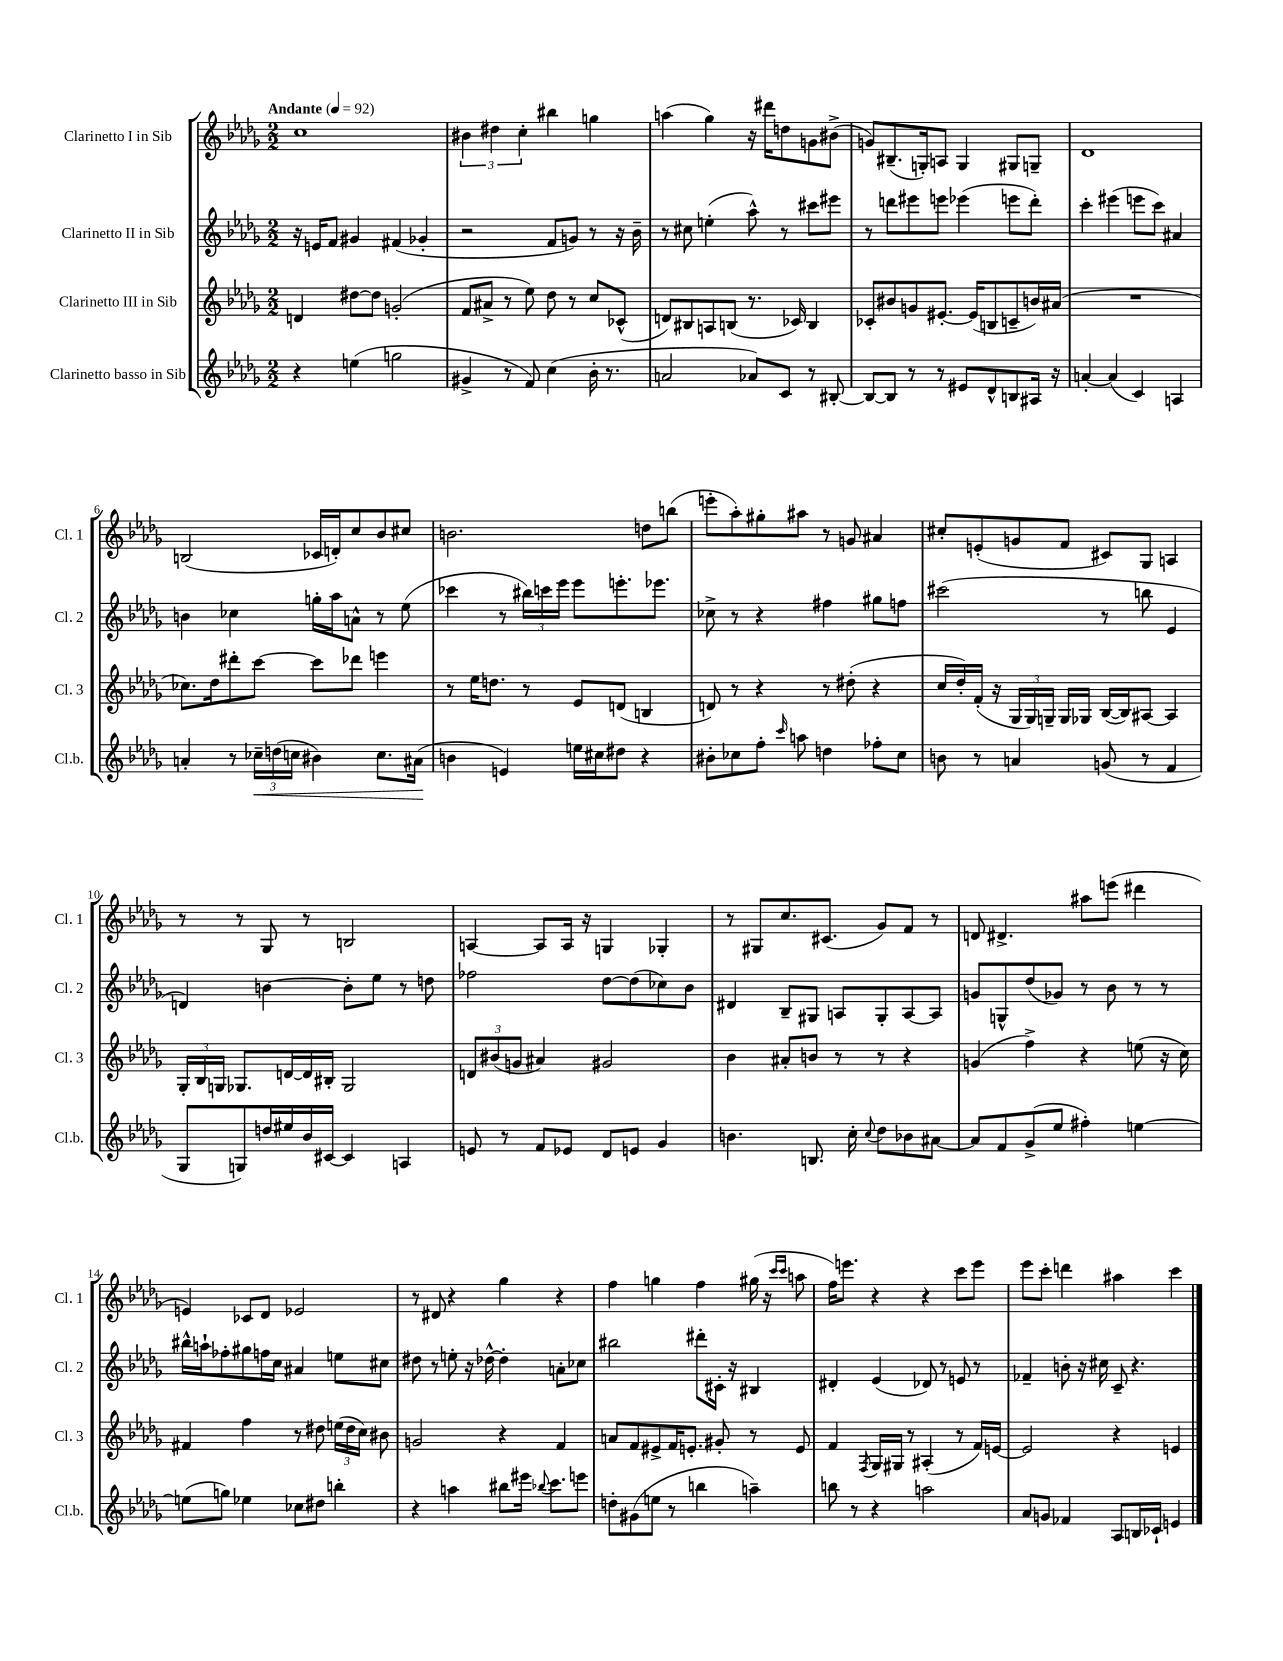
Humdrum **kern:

**kern	**dynam	**kern	**kern	**kern
*part4	*part4	*part3	*part2	*part1
*staff4	*staff4	*staff3	*staff2	*staff1
*I"Clarinetto basso in Sib	*	*I"Clarinetto III in Sib	*I"Clarinetto II in Sib	*I"Clarinetto I in Sib
*I'Cl.b.	*	*I'Cl. 3	*I'Cl. 2	*I'Cl. 1
*clefG2	*	*clefG2	*clefG2	*clefG2
*k[b-e-a-d-g-]	*	*k[b-e-a-d-g-]	*k[b-e-a-d-g-]	*k[b-e-a-d-g-]
*M2/2	*	*M2/2	*M2/2	*M2/2
*MM92	*	*MM92	*MM92	*MM92
=1	=1	=1	=1	=1
!	!	!	!	!LO:TX:a:B:t=Andante
4r	.	4dn/	16r	1cc
.	.	.	16en/KL	.
.	.	.	8f/J	.
(4een\	.	[8dd#X\L	4g#X/	.
.	.	8dd#\J]	.	.
2ggn\	.	(2gn'/	(4f#X/	.
.	.	.	4g-X'/	.
=2	=2	=2	=2	=2
4g#X^/	.	8f/L	2r	6b#X\
.	.	8a#X^/J	.	.
.	.	.	.	6dd#X\
8r	.	8r	.	.
.	.	.	.	6cc'\
8f/)	.	8ee-\)	.	.
(4cc\	.	8dd-\	8f/L	4bb#X\
.	.	8r	8gn/J)	.
16b-'\	.	8cc/L	8r	4ggn\
8.r	.	.	.	.
.	.	(8c-X^^/J	16r	.
.	.	.	16b-~\	.
=3	=3	=3	=3	=3
2an/	.	8dn/L)	8r	(4aan\
.	.	8B#X/	8cc#X\	.
.	.	8An/	(4een'\	4gg-\)
.	.	(8Bn/J	.	.
8a-X/L)	.	8.r	8aa-^^\)	16r
.	.	.	.	16ddd#X\KL
8c/J	.	.	8r	8ddn\
.	.	16c-X/)	.	.
8r	.	4B/	8ccc#X\L	8gn\
[8B#X'/	.	.	8eee#X\J	(8b#X^\J
=4	=4	=4	=4	=4
8B#/L_	.	8c-X'/L	8r	8gn/L)
8B#/J]	.	8b#X/	8dddn\L	(8.B#X~/
8r	.	8gn/	8eee#X\	.
.	.	.	.	16Gn'/k)
8r	.	[8.e#X'/J	8eeen\J	8An/J
8e#X/L	.	.	(4eee-X\	4G/
.	.	(16e#/KL]	.	.
8d-^^/	.	8Bn/	.	.
8Bn/	.	8cn~/	8eeen\L	8G#X/L
16A#X/Jk	.	16bn/L)	8ddd'\J)	8Gn~/J
16r	.	(16a#X/JJ	.	.
=5	=5	=5	=5	=5
[4an'/	.	1r	4ccc'\	1d-
(4a/]	.	.	(4eee#X\	.
4c/)	.	.	8eeen\L	.
.	.	.	8ccc\J)	.
4An/	.	.	4a#X/	.
!!LO:LB:g=z
=6	=6	=6	=6	=6
4an'/	.	8.cc-X\L)	4bn\	(2Bn/
.	.	16dd-\k	.	.
8r	.	8ddd#X'\	4cc-X\	.
!	!LO:HP:b	!	!	!
24cc-X~\LL	<	[8ccc\J	.	.
(24ddn\	.	.	.	.
24ccn\JJ	.	.	.	.
4b#X\)	.	8ccc\L]	16ggn'\LL	16c-X/LL
.	.	.	16aa-\J	16dn'/J)
.	.	8ddd-X\J	8an^^\J	8cc/
8.cc\L	.	4eeen\	8r	8b-/
.	.	.	(8ee-\	8cc#X/J
(16a#X\Jk	.	.	.	.
.	[	.	.	.
=7	=7	=7	=7	=7
4bn\	.	8r	4ccc-X\	2.bn\
.	.	16ee-\KL	.	.
.	.	8.ddn\J	.	.
4en/)	.	.	8r	.
.	.	8r	24bb#X\LL)	.
.	.	.	24cccn\	.
.	.	.	24eee-\JJ	.
16een\LL	.	8e-/L	8eee-\L	.
16cc#X\J	.	.	.	.
8dd#X\J	.	(8dn/J	8.eeen'\	.
4r	.	4Bn/	.	8ddn\L
.	.	.	8.eee-X\J	.
.	.	.	.	(8bbn\J
=8	=8	=8	=8	=8
8b#X'\L	.	8dn/)	8cc-X^\	8eeen'\L
8cc-X\	.	8r	8r	8aa-'\)
8ff'\J	.	4r	4r	8gg#X'\
16qqccc/	.	.	.	.
8aan\	.	.	.	8aa#X\J
4ddn\	.	8r	4ff#X\	8r
.	.	(8dd#X'\	.	8gn/
8ff-X'\L	.	4r	8gg#X\L	4a#X/
8cc-\J	.	.	8ffn\J	.
=9	=9	=9	=9	=9
8bn\	.	16cc/LL	(2ccc#X\	8cc#X'/L
.	.	16dd-'/)	.	.
8r	.	(16f'/JJ	.	(8en'/
.	.	16r	.	.
4an/	.	24G-/LL	.	8gn/
.	.	24G-/)	.	.
.	.	24Gn~/JJ	.	.
.	.	16G/LL	.	8f/J
.	.	16G-X/JJ	.	.
(8gn/	.	([16B-/LL	8r	8c#X/L)
.	.	16B-/J])	.	.
8r	.	[8A#X/J	8bbn\	8G-/J
4f/	.	4A#/]	4e-/	4An/
!!LO:LB:g=z
=10	=10	=10	=10	=10
8G-/L	.	24G-'/LL	4dn/)	8r
.	.	24B-/	.	.
.	.	24Gn/JJ	.	.
8Gn/)	.	8.G-X/L	.	8r
16ddn/L	.	.	[4bn\	8G-/
16ee#X/	.	[16dn/L	.	.
16b-/	.	16d/]	.	8r
[16c#X/JJ	.	16B#X'/JJ	.	.
4c#/]	.	2G-/	8b'\L]	2Bn/
.	.	.	8ee-\J	.
4An/	.	.	8r	.
.	.	.	8ddn\	.
=11	=11	=11	=11	=11
8en/	.	12dn/L	2ff-X\	[4An/
.	.	(12b#X/	.	.
8r	.	.	.	.
.	.	12gn/J	.	.
8f/L	.	4a#X/)	.	8A/L]
8e-X/J	.	.	.	16A/Jk
.	.	.	.	16r
8d-/L	.	2g#X/	[8dd-\L	4Gn/
8en/J	.	.	(8dd-\]	.
4g-/	.	.	8cc-X\)	4G-X'/
.	.	.	8b-\J	.
=12	=12	=12	=12	=12
4.bn\	.	4b-\	4d#X/	8r
.	.	.	.	8G#X/L
.	.	8a#X'/L	8B-~/L	8.cc/
8.Bn/	.	8bn/J	8G#X/J	.
.	.	.	.	(8.c#X/J
.	.	8r	8An/L	.
16cc'\	.	.	.	.
8qqcc/	.	.	.	.
8dd-\L	.	8r	8G#'/	8g-/L)
8b-X\	.	4r	[8A/	8f/J
[8a#X\J	.	.	8A/J]	8r
=13	=13	=13	=13	=13
8a#/L]	.	(4gn/	8gn/L	8dn/
8f/	.	.	8Gn^^/	4.d#X^/
(8g-^/	.	4ff^\)	(8dd-/	.
8ee-/J	.	.	8g-X/J)	.
4ff#X'\)	.	4r	8r	8aa#X\L
.	.	.	8b-\	(8eeen\J
[4een\	.	(8een\	8r	4ddd#X\
.	.	16r	8r	.
.	.	16cc\)	.	.
!!LO:LB:g=z
=14	=14	=14	=14	=14
(8een\L]	.	4f#X/	16bb#X^^\LL	4en/)
.	.	.	16aan`\J	.
8ggn\J)	.	.	8ff-X'\	.
4ee-X\	.	4ff\	8gg#X\	8c-X/L
.	.	.	16ffn\L	8d-/J
.	.	.	16cc\JJ	.
8cc-X\L	.	8r	4a#X/	2e-X/
8dd#X\J	.	8dd#X\	.	.
4bbn'\	.	(24een\LL	8een\L	.
.	.	24dd#\	.	.
.	.	24cc\JJ)	.	.
.	.	8b#X\	8cc#X\J	.
=15	=15	=15	=15	=15
4r	.	2gn/	8dd#X\	8r
.	.	.	8r	8d#X/
4aan\	.	.	8een'\	4r
.	.	.	16r	.
.	.	.	[16dd-X^^\	.
8bb#X\L	.	4r	4dd-'\]	4gg-\
16eee#X\Jk	.	.	.	.
8qqbb-X/	.	.	.	.
8.ccc\L	.	.	.	.
.	.	4f/	8an'\L	4r
8eeen\J	.	.	8cc-X\J	.
=16	=16	=16	=16	=16
8ddn'\L	.	8an/L	2bb#X\	4ff\
(8g#X\	.	8f/	.	.
8een\J	.	8e#X^/	.	4ggn\
8r	.	16f/K	.	.
.	.	8.en'/J	.	.
4bbn\	.	.	8ddd#X'\L	4ff\
.	.	8g#X'/	16c#X'\Jk	.
.	.	.	16r	.
4aan~\)	.	8r	4B#X/	(16gg#X\
.	.	.	.	16r
.	.	.	.	16qqccc/LL
.	.	.	.	16qqccc/JJ
.	.	8e/	.	8aan\
=17	=17	=17	=17	=17
8bbn\	.	4f/	4d#X'/	16ff\KL)
.	.	.	.	8.eeen\J
8r	.	.	.	.
.	.	8qF/	.	.
4r	.	16G-/LL	(4e-/	4r
.	.	16G#X/JJ	.	.
.	.	8r	.	.
2aan\	.	(4A#X'/	8d-X/)	4r
.	.	.	8r	.
.	.	8r	8en/	8ccc\L
.	.	16f/LL)	8r	8eee\J
.	.	[16en/JJ	.	.
=18	=18	=18	=18	=18
8a-/L	.	2e/]	4f-X~/	8eee-\L
8gn/J	.	.	.	8ccc'\J
4f-X/	.	.	8bn'\	4dddn\
.	.	.	16r	.
.	.	.	16cc#X\	.
8A-/L	.	4r	8c~/	4aa#X\
16Bn/L	.	.	4.r	.
16c-X`/JJ	.	.	.	.
4en/	.	4en/	.	4ccc\
==	==	==	==	==
*-	*-	*-	*-	*-
